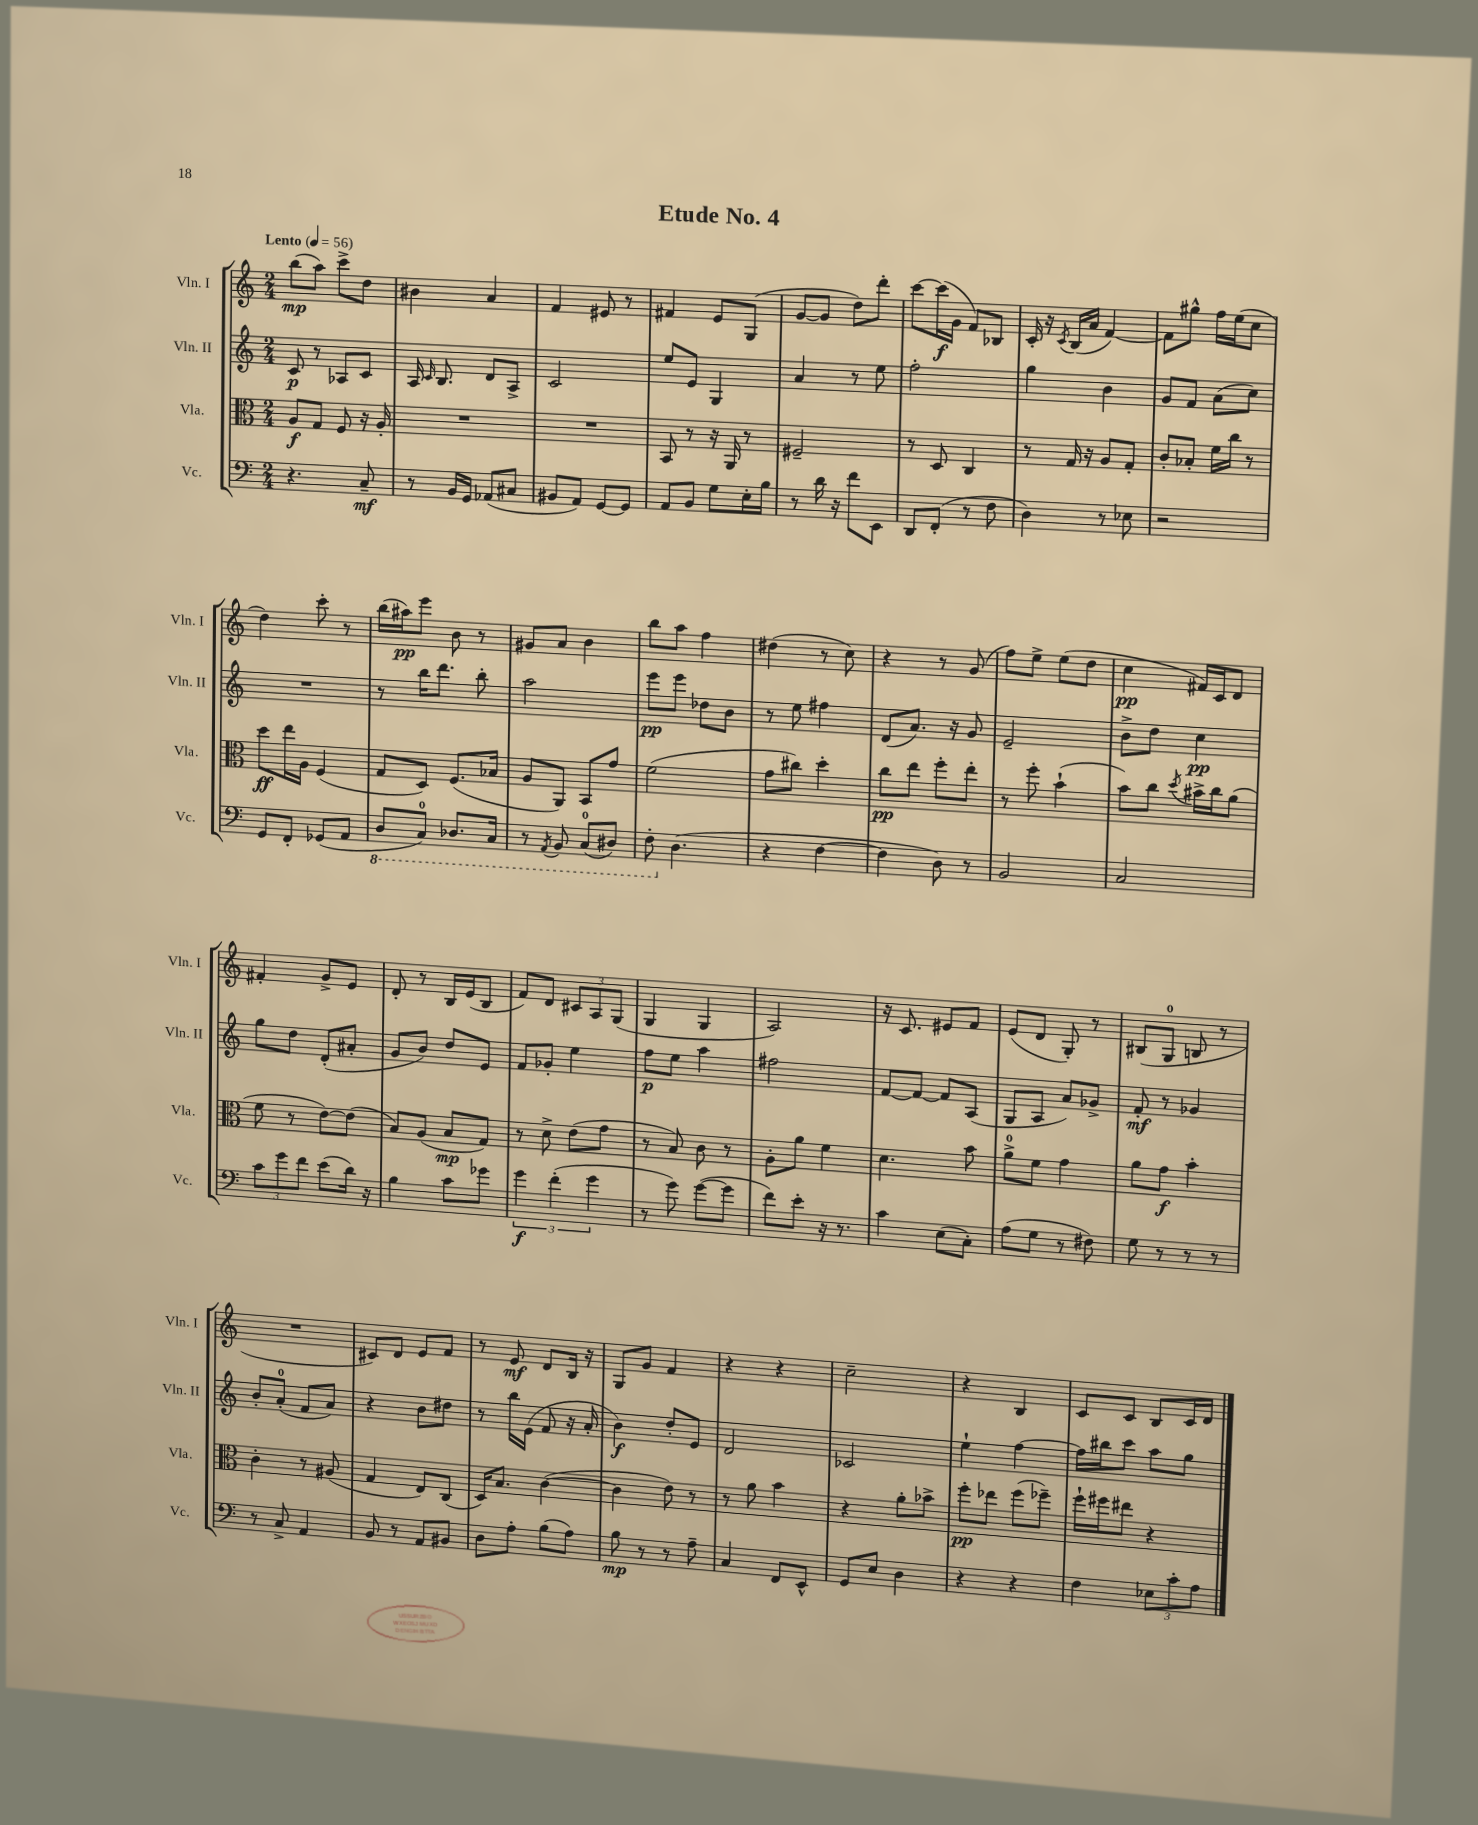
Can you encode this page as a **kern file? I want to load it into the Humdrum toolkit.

**kern	**dynam	**kern	**dynam	**kern	**dynam	**kern	**dynam
*part4	*part4	*part3	*part3	*part2	*part2	*part1	*part1
*staff4	*staff4	*staff3	*staff3	*staff2	*staff2	*staff1	*staff1
*I"Vc.	*	*I"Vla.	*	*I"Vln. II	*	*I"Vln. I	*
*I'Vc.	*	*I'Vla.	*	*I'Vln. II	*	*I'Vln. I	*
*clefF4	*	*clefC3	*	*clefG2	*	*clefG2	*
*k[]	*	*k[]	*	*k[]	*	*k[]	*
*M2/4	*	*M2/4	*	*M2/4	*	*M2/4	*
*MM56	*	*MM56	*	*MM56	*	*MM56	*
=1	=1	=1	=1	=1	=1	=1	=1
!	!	!	!	!	!	!LO:TX:a:B:t=Lento	!
4.r	.	8A/L	f	8c/	p	(8bb\L	mp
.	.	8G/J	.	8r	.	8aa\J)	.
.	.	8F/	.	8A-X/L	.	8ccc^\L	.
8C~/	mf	16r	.	8c/J	.	8dd\J	.
.	.	16A'/	.	.	.	.	.
=2	=2	=2	=2	=2	=2	=2	=2
8r	.	2r	.	16A/	.	4b#X\	.
.	.	.	.	16qqc/	.	.	.
.	.	.	.	8.B/	.	.	.
16BB/LL	.	.	.	.	.	.	.
16GG/JJ	.	.	.	.	.	.	.
(8AA-X/L	.	.	.	8d/L	.	4a/	.
8C#X/J	.	.	.	8A^/J	.	.	.
=3	=3	=3	=3	=3	=3	=3	=3
8BB#X/L	.	2r	.	2c/	.	4f/	.
8AA/J)	.	.	.	.	.	.	.
[8GG/L	.	.	.	.	.	8e#X/	.
8GG/J]	.	.	.	.	.	8r	.
=4	=4	=4	=4	=4	=4	=4	=4
8AA/L	.	8BB/	.	8ee/L	.	4f#X/	.
8BB/J	.	8r	.	8e/J	.	.	.
8G\L	.	16r	.	4G/	.	8e/L	.
.	.	16AA/	.	.	.	.	.
16E'\L	.	8r	.	.	.	(8G/J	.
16B\JJ	.	.	.	.	.	.	.
=5	=5	=5	=5	=5	=5	=5	=5
8r	.	2F#X~/	.	4a/	.	[8g/L	.
16d\	.	.	.	.	.	8g/J]	.
16r	.	.	.	.	.	.	.
8f\L	.	.	.	8r	.	8dd\L)	.
8EE\J	.	.	.	8ee\	.	8ddd'\J	.
=6	=6	=6	=6	=6	=6	=6	=6
8DD/L	.	8r	.	2ff'\	.	[8ccc\L	.
(8FF'/J	.	8D/	.	.	.	(16ccc\L]	f
.	.	.	.	.	.	16g\JJ	.
8r	.	4C/	.	.	.	8f/L)	.
8F\	.	.	.	.	.	8B-X/J	.
=7	=7	=7	=7	=7	=7	=7	=7
4D\)	.	8r	.	4gg\	.	16c'/	.
.	.	.	.	.	.	16r	.
.	.	.	.	.	.	8qc/	.
.	.	16G/	.	.	.	(16B/LL	.
.	.	16r	.	.	.	16a/JJ	.
8r	.	8A/L	.	4b\	.	[4f/)	.
8E-X\	.	8G'/J	.	.	.	.	.
=8	=8	=8	=8	=8	=8	=8	=8
2r	.	8c'/L	.	8g/L	.	8f\L]	.
.	.	8B-X'/J	.	8f/J	.	8gg#X^^\J	.
.	.	16f\LL	.	(8a\L	.	16ff\LL	.
.	.	16cc\JJ	.	.	.	(16ee\J	.
.	.	8r	.	8cc\J)	.	8cc\J	.
!!LO:LB:g=z
=9	=9	=9	=9	=9	=9	=9	=9
8GG/L	.	8dd\L	ff	2r	.	4dd\)	.
8FF'/J	.	16ee\L	.	.	.	.	.
.	.	16A\JJ	.	.	.	.	.
(8GG-X/L	.	(4F/	.	.	.	8ccc'\	.
8AA/J	.	.	.	.	.	8r	.
=10	=10	=10	=10	=10	=10	=10	=10
*8ba	*	*	*	*	*	*	*
8DD/L	.	8G/L	.	8r	.	(16bb\LL	.
.	.	.	.	.	.	16aa#X\J)	pp
8CC/J)	.	8D/J)	.	16bb\KL	.	8eee\J	.
.	.	.	.	8.ddd\J	.	.	.
8.DD-X/L	.	(8.F/L	.	.	.	8b\	.
.	.	.	.	8bb'\	.	8r	.
16CC/Jk	.	16B-X/Jk	.	.	.	.	.
=11	=11	=11	=11	=11	=11	=11	=11
8r	.	8A/L	.	2aa\	.	8g#X/L	.
8qAAA/	.	.	.	.	.	.	.
8BBB/	.	8AA/J)	.	.	.	8a/J	.
(8CC/L	.	8BB/L	.	.	.	4b\	.
8DD#X/J)	.	8g/J	.	.	.	.	.
=12	=12	=12	=12	=12	=12	=12	=12
8FF'\	.	(2f\	.	8eee\L	pp	8bb\L	.
*X8ba	*	*	*	*	*	*	*
(4.D\	.	.	.	8eee\J	.	8aa\J	.
.	.	.	.	8dd-X\L	.	4ff\	.
.	.	.	.	8b\J	.	.	.
=13	=13	=13	=13	=13	=13	=13	=13
4r	.	8g\L	.	8r	.	(4dd#X\	.
.	.	8cc#X\J)	.	8ee\	.	.	.
[4F\	.	4dd'\	.	4ff#X\	.	8r	.
.	.	.	.	.	.	8cc\)	.
=14	=14	=14	=14	=14	=14	=14	=14
4F\]	.	8cc\L	pp	(8d/L	.	4r	.
.	.	8ee\J	.	8.a/J)	.	.	.
8D\)	.	8ff'\L	.	.	.	8r	.
.	.	.	.	16r	.	.	.
8r	.	8ee'\J	.	8g/	.	(8g/	.
=15	=15	=15	=15	=15	=15	=15	=15
2BB/	.	8r	.	2e~/	.	8ff\L)	.
.	.	8ff'\	.	.	.	8ee^\J	.
.	.	(4b`\	.	.	.	(8ee\L	.
.	.	.	.	.	.	8dd\J	.
=16	=16	=16	=16	=16	=16	=16	=16
2C/	.	8b\L)	.	8b^\L	.	4cc\	pp
.	.	8cc\J	.	8dd\J	.	.	.
.	.	8qdd/	.	.	.	.	.
.	.	16b#X^\LL	.	4cc\	pp	16f#X/LL)	.
.	.	16cc\J	.	.	.	16c/J	.
.	.	(8a\J	.	.	.	8d/J	.
!!LO:LB:g=z
=17	=17	=17	=17	=17	=17	=17	=17
12c\L	.	8f\	.	8gg\L	.	4f#X'/	.
12g\	.	.	.	.	.	.	.
.	.	8r	.	8dd\J	.	.	.
12f\J	.	.	.	.	.	.	.
(8e\L	.	[8e\L)	.	(8d'/L	.	8g^/L	.
16d\Jk)	.	(8e\J]	.	8a#X'/J	.	8e/J	.
16r	.	.	.	.	.	.	.
=18	=18	=18	=18	=18	=18	=18	=18
4B\	.	8B/L)	.	8g/L	.	8d'/	.
.	.	(8A/J	.	8b/J)	.	8r	.
8c\L	.	8B/L	mp	8dd/L	.	16B/LL	.
.	.	.	.	.	.	(16e/J	.
8g-X\J	.	8G/J)	.	8e/J	.	8B/J	.
=19	=19	=19	=19	=19	=19	=19	=19
6g\	f	8r	.	8f/L	.	8f/L)	.
.	.	8d^\	.	8g-X'/J	.	8d/J	.
(6f'\	.	.	.	.	.	.	.
.	.	(8e\L	.	4ee\	.	12c#X/L	.
6g\	.	.	.	.	.	12A/	.
.	.	8g\J	.	.	.	.	.
.	.	.	.	.	.	(12G/J	.
=20	=20	=20	=20	=20	=20	=20	=20
8r	.	8r	.	8ff\L	p	4G/	.
8g\)	.	8B/)	.	8ee\J	.	.	.
([8g\L	.	8c\	.	4aa\	.	4G/	.
8g\J]	.	8r	.	.	.	.	.
=21	=21	=21	=21	=21	=21	=21	=21
8f\L)	.	8A'\L	.	2ff#X\	.	2A/)	.
8e'\J	.	8a\J	.	.	.	.	.
16r	.	4f\	.	.	.	.	.
8.r	.	.	.	.	.	.	.
=22	=22	=22	=22	=22	=22	=22	=22
4c\	.	4.d\	.	[8f/L	.	16r	.
.	.	.	.	.	.	8.c/	.
.	.	.	.	8f/J_	.	.	.
(8E\L	.	.	.	8f/L]	.	8e#X/L	.
8C'\J)	.	8b\	.	(8A/J	.	8f/J	.
=23	=23	=23	=23	=23	=23	=23	=23
(8A\L	.	8a^\L	.	8G/L	.	(8e/L	.
8G\J	.	8f\J	.	8A/J	.	8d/J	.
8r	.	4g\	.	8a/L)	.	8G'/)	.
8F#X\)	.	.	.	8g-X^/J	.	8r	.
=24	=24	=24	=24	=24	=24	=24	=24
8G\	.	8a\L	.	8f'/	mf	(8B#X/L	.
8r	.	8g\J	f	8r	.	8G/J	.
8r	.	4b'\	.	4g-X/	.	8Bn/	.
8r	.	.	.	.	.	8r	.
!!LO:LB:g=z
=25	=25	=25	=25	=25	=25	=25	=25
8r	.	4c'\	.	8b'/L	.	2r	.
8C^/	.	.	.	(8a'/J	.	.	.
4AA/	.	8r	.	8f/L	.	.	.
.	.	(8A#X/	.	8a/J)	.	.	.
=26	=26	=26	=26	=26	=26	=26	=26
8BB/	.	4G/	.	4r	.	8c#X/L)	.
8r	.	.	.	.	.	8d/J	.
8AA/L	.	8E/L)	.	8b\L	.	8e/L	.
8BB#X/J	.	(8C/J	.	8dd#X\J	.	8f/J	.
=27	=27	=27	=27	=27	=27	=27	=27
8D\L	.	16D/KL)	.	8r	.	8r	.
.	.	8.B/J	.	.	.	.	.
8A'\J	.	.	.	16bb\LL	.	8e/	mf
.	.	.	.	(16e\JJ	.	.	.
(8B\L	.	([4c\	.	8f/	.	8d/L	.
8A\J)	.	.	.	16r	.	16B/Jk	.
.	.	.	.	16a'/	.	16r	.
=28	=28	=28	=28	=28	=28	=28	=28
8B\	mp	4c\]	.	4b\)	f	8G/L	.
8r	.	.	.	.	.	8g/J	.
8r	.	8e\)	.	8dd'/L	.	4f/	.
8A~\	.	8r	.	8e/J	.	.	.
=29	=29	=29	=29	=29	=29	=29	=29
4C/	.	8r	.	2d/	.	4r	.
.	.	8a\	.	.	.	.	.
8FF/L	.	4b\	.	.	.	4r	.
8EE^^/J	.	.	.	.	.	.	.
=30	=30	=30	=30	=30	=30	=30	=30
8GG/L	.	4r	.	2c-X/	.	2cc~\	.
8E/J	.	.	.	.	.	.	.
4D\	.	8a'\L	.	.	.	.	.
.	.	8b-X^\J	.	.	.	.	.
=31	=31	=31	=31	=31	=31	=31	=31
4r	.	8ff'\L	pp	4ee`\	.	4r	.
.	.	8ee-X\J	.	.	.	.	.
4r	.	(8ff\L	.	[4ff\	.	4B/	.
.	.	8ff-X~\J)	.	.	.	.	.
=32	=32	=32	=32	=32	=32	=32	=32
4F\	.	16ff`\LL	.	16ff\LL]	.	8c/L	.
.	.	16ff#X\J	.	16bb#X\J	.	.	.
.	.	8ee#X\J	.	8ccc\J	.	8c/J	.
12E-X\L	.	4r	.	8aa\L	.	8B/L	.
12c'\	.	.	.	.	.	.	.
.	.	.	.	8gg\J	.	16c/L	.
12A\J	.	.	.	.	.	.	.
.	.	.	.	.	.	16d/JJ	.
==	==	==	==	==	==	==	==
*-	*-	*-	*-	*-	*-	*-	*-
